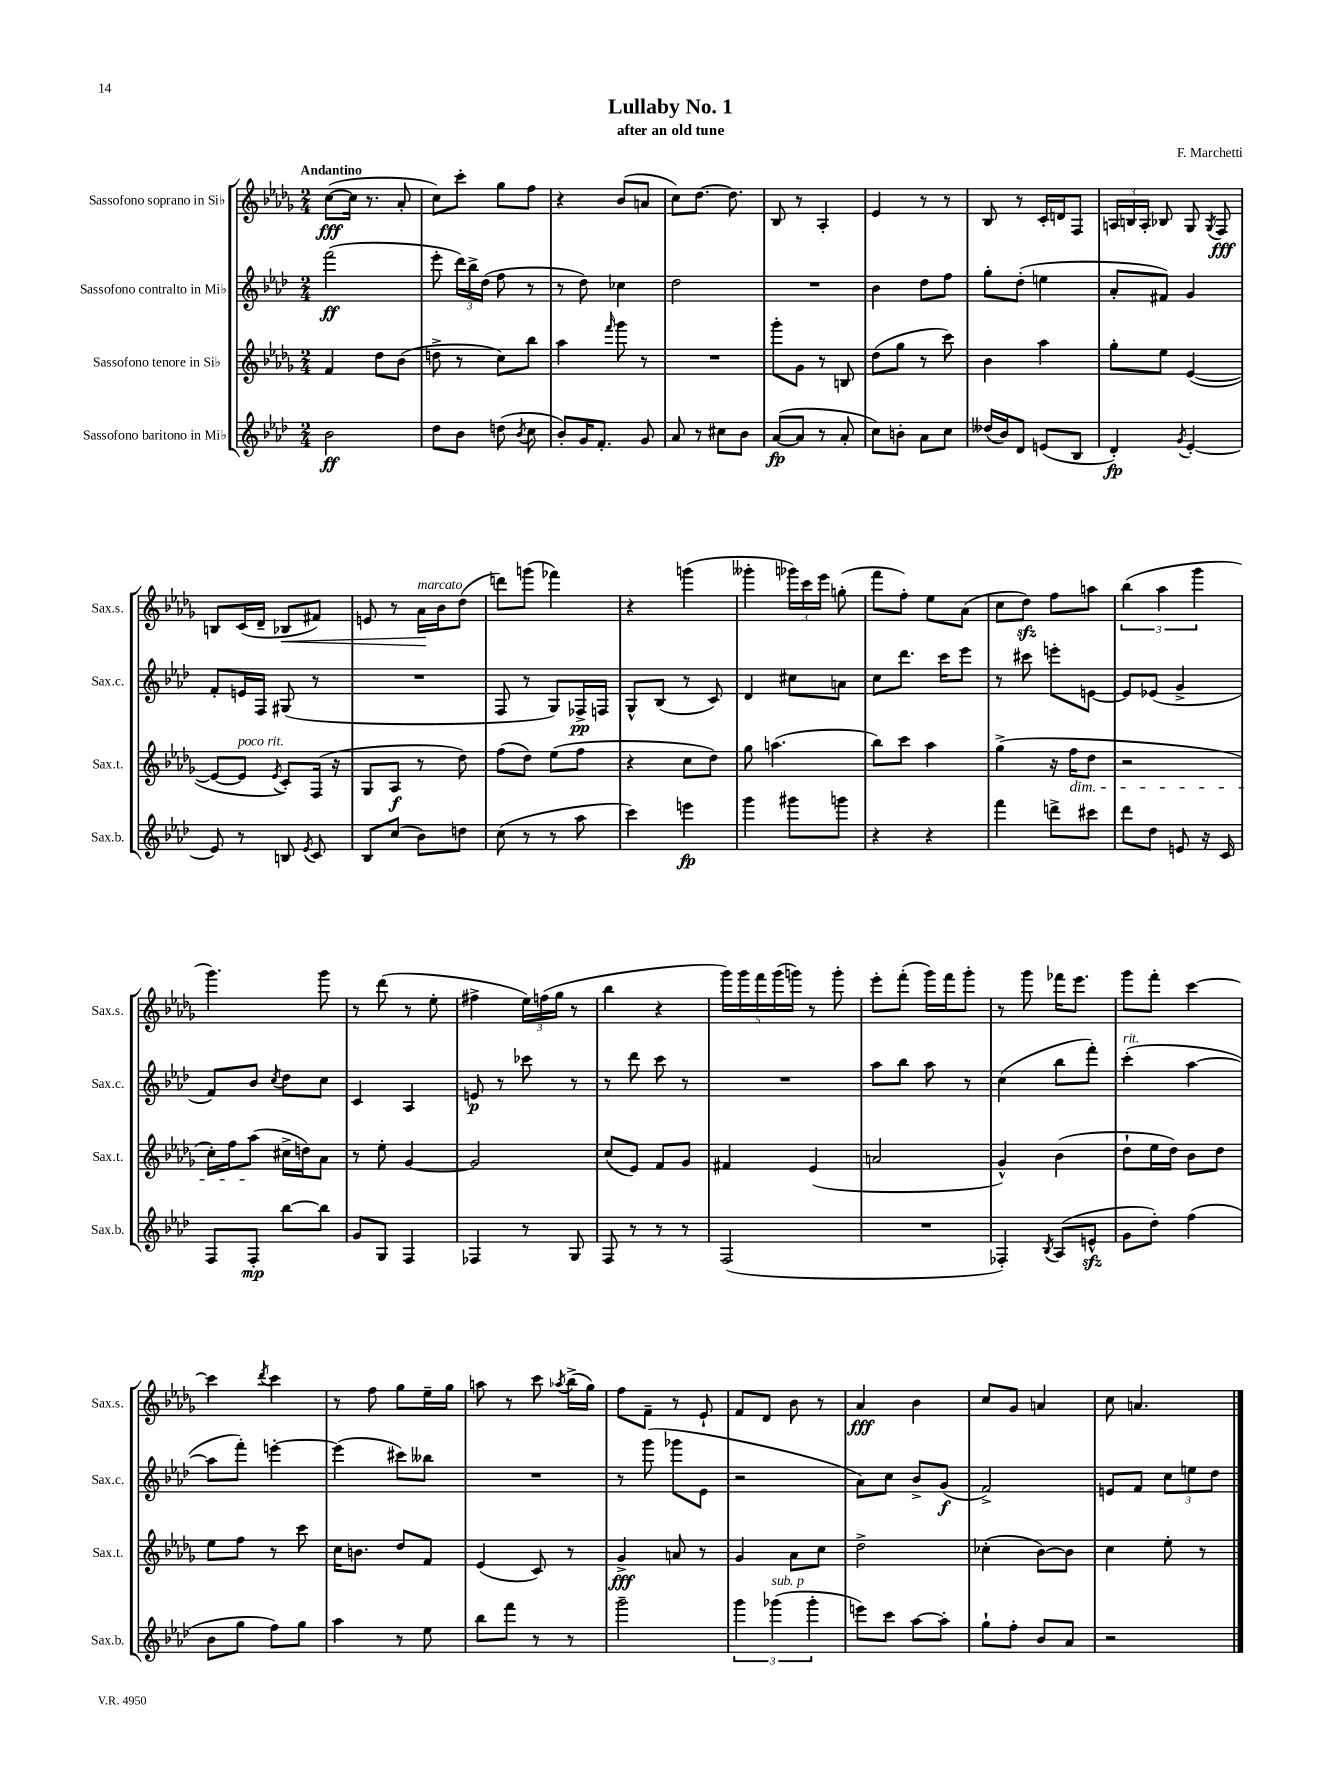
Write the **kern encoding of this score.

**kern	**kern	**kern	**kern
*staff4	*staff3	*staff2	*staff1
*clefG2	*clefG2	*clefG2	*clefG2
*k[b-e-a-d-]	*k[b-e-a-d-g-]	*k[b-e-a-d-]	*k[b-e-a-d-g-]
*M2/4	*M2/4	*M2/4	*M2/4
2b-\	4f/	(2fff\	([8cc\L
.	.	.	16cc\]Jk
.	.	.	8.r
.	8dd-\L	.	.
.	(8b-\J	.	8a-'/
=	=	=	=
8dd-\L	8dd^\	8eee-'\	8cc\L)
8b-\J	8r	24ddd-\LL)	8ccc'\J
.	.	24bb-^\	.
.	.	(24dd-\JJ	.
(8dd\	8cc\L)	8ff\	8gg-\L
8qb-/	.	.	.
8cc\	8bb-\J	8r	8ff\J
=	=	=	=
8b-'/L)	4aa-\	8r	4r
16g/K	.	8dd-\)	.
8.f'/J	.	.	.
.	16qqfff/	.	.
.	8ggg-\	4cc-\	(8b-/L
8g/	8r	.	8a/J
=	=	=	=
8a-/	2r	2dd-\	8cc\L)
8r	.	.	[8.dd-\J
8cc#\L	.	.	.
.	.	.	8.dd-\]
8b-\J	.	.	.
=	=	=	=
([8a-/L	8ggg-'\L	2r	8B-/
8a-/]J	8g-\J	.	8r
8r	8r	.	4A-'/
8a-'/	8B/	.	.
=	=	=	=
8cc\L)	(8dd-\L	4b-\	4e-/
8b'\J	8gg-\J	.	.
8a-\L	8r	8dd-\L	8r
8cc\J	8ccc\)	8ff\J	8r
=	=	=	=
(16dd--/LL	4b-\	8gg'\L	8B-/
16b-/J)	.	.	.
8d-/J	.	(8dd-'\J	8r
(8e/L	4aa-\	4ee\	16c'/LL
.	.	.	16d/J
8B-/J	.	.	8F/J
=	=	=	=
4d-'/)	8gg-'\L	8a-'/L	24A/LL
.	.	.	24B/
.	.	.	24A'/JJ
.	8ee-\J	8f#/J)	8B-/
8qg/	.	.	.
[4e-'/	([4e-/	4g/	8G-/
.	.	.	8qG-/
.	.	.	8F/
=	=	=	=
8e-/]	8e-/_L	8f'/L	8B/L
8r	8e-/]J	16e/L	(16c/L
.	.	16F/JJ	16d-~/JJ
.	8qe-/	.	.
8B/	8c'/L)	(8G#/	8B-/L
8qe-/	.	.	.
8c/	(16F/Jk	8r	8f#/J)
.	16r	.	.
=	=	=	=
8B-/L	8G-/L	2r	8e/
(8cc/J	8A-/J	.	8r
8b-\L)	8r	.	16a-\LL
.	.	.	16b-\J
8dd\J	8dd-\)	.	(8dd-\J
=	=	=	=
(8cc\	(8ff\L	8F/	8ddd\L)
8r	8dd-\J)	8r	(8ggg\J
8r	(8ee-\L	8G/L)	4fff-\)
8aa-\	8ff\J	16F-^/L	.
.	.	16F/JJ	.
=	=	=	=
4ccc\)	4r	8G^^/L	4r
.	.	(8B-/J	.
4eee\	8cc\L	8r	(4ggg\
.	8dd-\J)	8c/)	.
=	=	=	=
4ggg\	8gg-\	4d-/	4ggg--'\
.	(4.aa\	.	.
8ggg#\L	.	8cc#\L	24ggg-\LL)
.	.	.	24ccc\
.	.	.	24eee-\JJ
8ggg\J	.	8a\J	(8gg'\
=	=	=	=
4r	8bb-\L)	8cc\L	8fff\L
.	8ccc\J	8.ddd-\J	8ff'\J)
4r	4aa-\	.	8ee-\L
.	.	16ccc\LK	.
.	.	8eee-\J	(8a-\J
=	=	=	=
4fff\	(4gg-^\	8r	8cc\L
.	.	8ccc#\	8dd-\J)
8ddd^\L	16r	8eee'\L	8ff\L
.	16ff\LK	.	.
8ccc#\J	8dd-\J	[8e\J	8aa\J
=	=	=	=
8ddd-\L	2r	8e/]L	(6bb-\
8dd-\J	.	(8e-/J	.
.	.	.	6aa-\
8e/	.	4g^/	.
.	.	.	6ggg-\
16r	.	.	.
16c/	.	.	.
=	=	=	=
8F/L	16cc'\LL)	8f/L)	4.ggg-\)
.	16ff\J	.	.
8F'/J	(8aa-\J	8b-/J	.
.	.	8qcc/	.
[8bb-\L	16cc#^\LL	8dd-\L	.
.	16dd\J)	.	.
8bb-\]J	8a-\J	8cc\J	8ggg-\
=	=	=	=
8g/L	8r	4c/	8r
8G/J	8ee-'\	.	(8ddd-\
4F/	[4g-/	4A-/	8r
.	.	.	8ee-'\
=	=	=	=
4F-/	2g-/]	8e/	4ff#^\
.	.	8r	.
8r	.	8ccc-\	24ee-\LL)
.	.	.	(24ff\
.	.	.	24gg-\JJ
8G/	.	8r	8r
=	=	=	=
8F/	(8cc/L	8r	4bb-\
8r	8e-/J)	8ddd-\	.
8r	8f/L	8ccc\	4r
8r	8g-/J	8r	.
=	=	=	=
(2F/	4f#/	2r	20ggg-\LL)
.	.	.	20ggg-\
.	.	.	20fff\
.	.	.	(20ggg-\
.	.	.	20ggg\JJ)
.	(4e-/	.	8r
.	.	.	8ggg'\
=	=	=	=
2r	2a/	8aa-\L	8eee-'\L
.	.	8bb-\J	(8fff'\J
.	.	8aa-\	16ggg-\LL)
.	.	.	16fff\J
.	.	8r	8ggg-'\J
=	=	=	=
4F-'/)	4g-^^/)	(4cc\	8r
.	.	.	8ggg-\
8qB-/	.	.	.
(8A-/L	(4b-\	8bb-\L	16fff-\LK
.	.	.	8.eee-\J
8e^^/J	.	8fff'\J)	.
=	=	=	=
8g\L	8dd-`\L	(4ccc'\	8ggg-\L
8dd-'\J)	16ee-\L	.	8fff'\J
.	16dd-\JJ)	.	.
(4ff\	8b-\L	[4aa-\	[4ccc\
.	8dd-\J	.	.
=	=	=	=
8b-\L	8ee-\L	8aa-\]L	4ccc\]
8gg\J	8ff\J	8fff'\J)	.
.	.	.	8qddd-/
8ff\L)	8r	[4eee'\	4ccc\
8gg\J	8ccc\	.	.
=	=	=	=
4aa-\	16cc\LK	(4eee\]	8r
.	8.b\J	.	.
.	.	.	8ff\
8r	8dd-/L	8ccc#\L)	8gg-\L
8ee-\	8f/J	8bb--\J	16ee-~\L
.	.	.	16gg-\JJ
=	=	=	=
8bb-\L	(4e-/	2r	8aa\
8fff\J	.	.	8r
8r	8c/)	.	8ccc\
.	.	.	8qaa-/
8r	8r	.	(16bb-^\LL
.	.	.	16gg-\JJ)
=	=	=	=
2ggg~\	4g-^/	8r	8ff\L
.	.	(8ggg\	8f~\J
.	8a/	8ggg-\L	8r
.	8r	8e-\J	8e-`/
=	=	=	=
6ggg\	4g-/	2r	8f/L
.	.	.	8d-/J
(6ggg-\	.	.	.
.	8a-\L	.	8b-\
6ggg-'\	.	.	.
.	8cc\J	.	8r
=	=	=	=
8eee\L)	2dd-^\	8a-\L)	4a-/
8ccc\J	.	8cc\J	.
[8aa-\L	.	8b-^/L	4b-\
8aa-'\]J	.	(8g/J	.
=	=	=	=
8gg`\L	(4cc-'\	2f^/)	8cc/L
8ff'\J	.	.	8g-/J
8b-/L	[8b-\L)	.	4a/
8a-/J	8b-\]J	.	.
=	=	=	=
2r	4cc\	8e/L	8cc\
.	.	8f/J	4.a/
.	8ee-'\	12cc\L	.
.	.	12ee\	.
.	8r	.	.
.	.	12dd-\J	.
==	==	==	==
*-	*-	*-	*-
